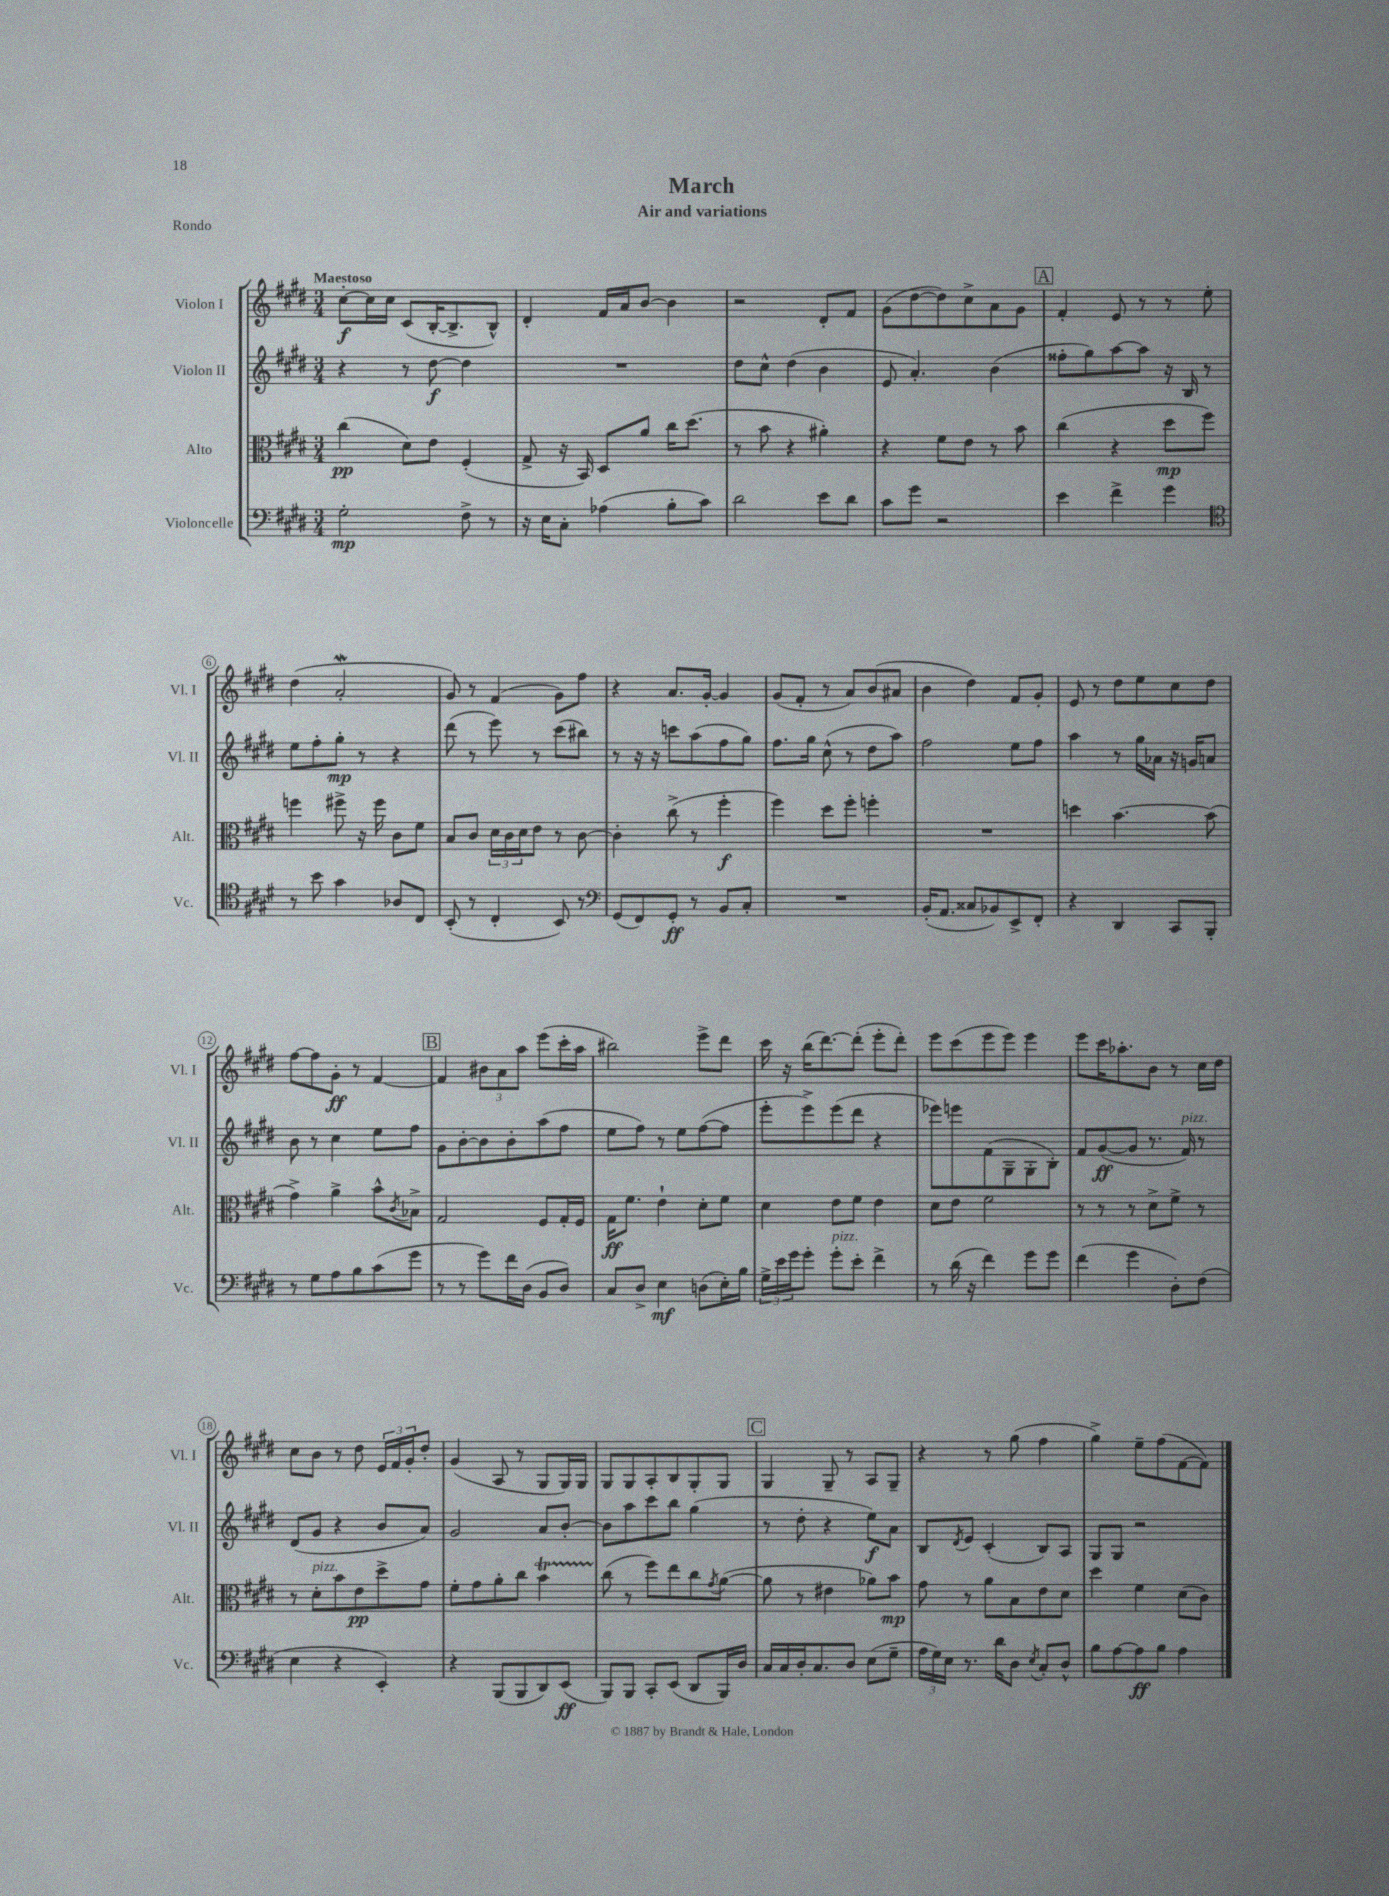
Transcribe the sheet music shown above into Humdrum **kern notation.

**kern	**kern	**kern	**kern
*staff4	*staff3	*staff2	*staff1
*clefF4	*clefC3	*clefG2	*clefG2
*k[f#c#g#d#]	*k[f#c#g#d#]	*k[f#c#g#d#]	*k[f#c#g#d#]
*M3/4	*M3/4	*M3/4	*M3/4
2G#'	(4cc#	4r	[8cc#'
.	.	.	16cc#]
.	.	.	16cc#
.	8d#)	8r	(8c#
.	8e	[8dd#	[16B'
.	.	.	8.B^]
8F#^	(4F#'	4dd#]	.
8r	.	.	8B^^)
=	=	=	=
16r	8G#^	2.r	4d#'
16E	.	.	.
8C#'	16r	.	.
.	16BB)	.	.
(4A-	8D#	.	16f#
.	.	.	16a
.	8a	.	[8b
8B'	16cc#	.	4b]
.	(8.dd#	.	.
8c#)	.	.	.
=	=	=	=
2d#	8r	8dd#	2r
.	8b	8cc#^^	.
.	4r	(4dd#	.
8e	4a#')	4b	8d#'
8d#	.	.	8f#
=	=	=	=
8c#	4r	8e	(8g#
8g#	.	4.a')	[8dd#
2r	8f#	.	8dd#])
.	8e	.	8cc#^
.	8r	(4b	8a
.	8b	.	8g#
=	=	=	=
4e	(4cc#	8ff##'	4f#'
.	.	8gg#)	.
4f#^	4r	[8aa	8e
.	.	8aa]	8r
4g#	8dd#	16r	8r
.	.	16B	.
.	8ff#)	8r	8ee'
=	=	=	=
*clefC4	*	*	*
8r	4ff	8ee	(4dd#
8b	.	8ff#'	.
4g#	8ff#^	8gg#'	2a'
.	16r	8r	.
.	16ff#	.	.
8A-	8c#	4r	.
8C#	8f#	.	.
=	=	=	=
(8BB'	8B	(8ddd#	8g#)
8r	8c#	8r	8r
4C#'	24d#	8eee)	(4f#
.	24c#	.	.
.	24d#	.	.
.	8e	8r	.
8BB)	8r	(8ccc#	8g#)
8r	[8c#	8bb#)	8ff#
=	=	=	=
*clefF4	*	*	*
(8GG#	4c#']	8r	4r
8FF#)	.	16r	.
.	.	16r	.
8GG#'	(8cc#^	8ccc	8.a
8r	8r	(8aa	.
.	.	.	[16g#'
8BB	4ff#'	8ff#	4g#]
8C#'	.	8gg#)	.
=	=	=	=
2.r	4ff#)	8.ff#	(8g#
.	.	.	8f#'
.	.	16gg#	.
.	8dd#	(8cc#^^	8r
.	8ff#'	8r	8a)
.	4ff'	8dd#	(8b
.	.	8aa)	8a#
=	=	=	=
(16BB'	2.r	2ff#	4b
8.AA	.	.	.
8C##	.	.	4dd#)
8BB-)	.	.	.
8EE^	.	8ee	8f#
8FF#'	.	8ff#	8g#'
=	=	=	=
4r	4dd	4aa	8e
.	.	.	8r
4DD#	[4.b	8r	8dd#
.	.	16gg#	8ee
.	.	16a-	.
8CC#	.	16r	8cc#
.	.	16g	.
8BBB'	(8b]	8a	8dd#
=	=	=	=
8r	4g#^)	8b	[8ff#
8G#	.	8r	8ff#]
8A	4a^	4cc#	8g#'
8B	.	.	8r
(8c#	8b^^	8ee	[4f#
.	8qc#	.	.
8g#	8B-^	8ff#	.
=	=	=	=
8r	2G#	8g#	4f#]
8r	.	[8b'	.
8g#)	.	8b]	12b#
.	.	.	12a
16f#	.	8b'	.
.	.	.	12aa
(16D#	.	.	.
8BB	8F#	(8aa	(8eee
8D#)	16G#'	8ff#	16ccc#'
.	16F#	.	16aa
=	=	=	=
8C#	16G#	8ee	2bb#)
.	8.f#	.	.
8D#^	.	8ff#)	.
4E	4e`	8r	.
.	.	8ee	.
(8D	8d#'	([8ff#	8eee^
16E')	8f#	8ff#]	8ddd#
16B	.	.	.
=	=	=	=
24G#^	4d#	8eee'	16ccc#
24e	.	.	.
.	.	.	16r
24g#	.	.	.
8g#'	.	8eee^)	(16bb
.	.	.	[8.ddd#)
8g#'	8e	(8eee	.
8e'	8f#	8ddd#	(8ddd#']
4f#^	4e	4r	8eee'
.	.	.	8ddd#')
=	=	=	=
8r	8d#	8eee-)	8eee
(16d#	8e	8eee	(8ccc#
16r	.	.	.
4f#)	2f#	(8f#	8eee
.	.	8G#~	8eee)
8g#	.	8G#'	4eee
8g#	.	8B')	.
=	=	=	=
(4f#	8r	8f#	8eee
.	8r	([8g#	16ccc#
.	.	.	8.aa-'
4g#	8r	8g#]	.
.	8d#^	8.r	8b
8D#')	8f#^	.	8r
.	.	16f#)	.
(8F#	8r	8r	16cc#
.	.	.	16dd#
=	=	=	=
4E	8r	(8d#	8cc#
.	8d#'	8g#	8b
4r	8b	4r	8r
.	8e	.	8dd#
4EE')	8dd#^	8b	24e
.	.	.	24f#
.	.	.	24g#'
.	8g#	8a)	8dd#'
=	=	=	=
4r	8f#'	2g#	(4g#
.	8g#	.	.
(8BBB	8a'	.	8A
8BBB	8cc#	.	8r
8DD#)	4b	8a	8G#
(8EE	.	[8b'	16G#)
.	.	.	16G#
=	=	=	=
8BBB)	(8cc#	8b]	8G#
8BBB	8r	8aa	8G#
8CC#'	8ff#)	8ccc#	8A'
(8EE	8ee	8bb	8B
8DD#	8cc#	(4gg#	8G#'
.	8qg#	.	.
16BBB)	([8a	.	8G#
16D#	.	.	.
=	=	=	=
16C#	8a]	8r	4G#
16C#	.	.	.
16D#'	8r	8dd#'	.
8.C#	.	.	.
.	4e#	4r	8G#~
8D#	.	.	8r
(8E	8a-)	8ee)	8A
8G#~	8b	8a	8G#~
=	=	=	=
24A	8g#	8B	4r
24G#)	.	.	.
24E	.	.	.
.	.	8qd#	.
8.r	8r	8e	.
.	8a	(4c#'	8r
16d#	.	.	.
8D#	8B	.	(8gg#
8qE	.	.	.
8C#'	8e	8B)	4ff#
8D#^^	8d#	8A	.
=	=	=	=
8B	4dd#	8G#	4gg#^)
[8A	.	8G#	.
8A]	4f#	2r	8ee~
8B	.	.	(8ff#
4A	(8d#	.	[8f#
.	8c#)	.	8f#])
==	==	==	==
*-	*-	*-	*-
